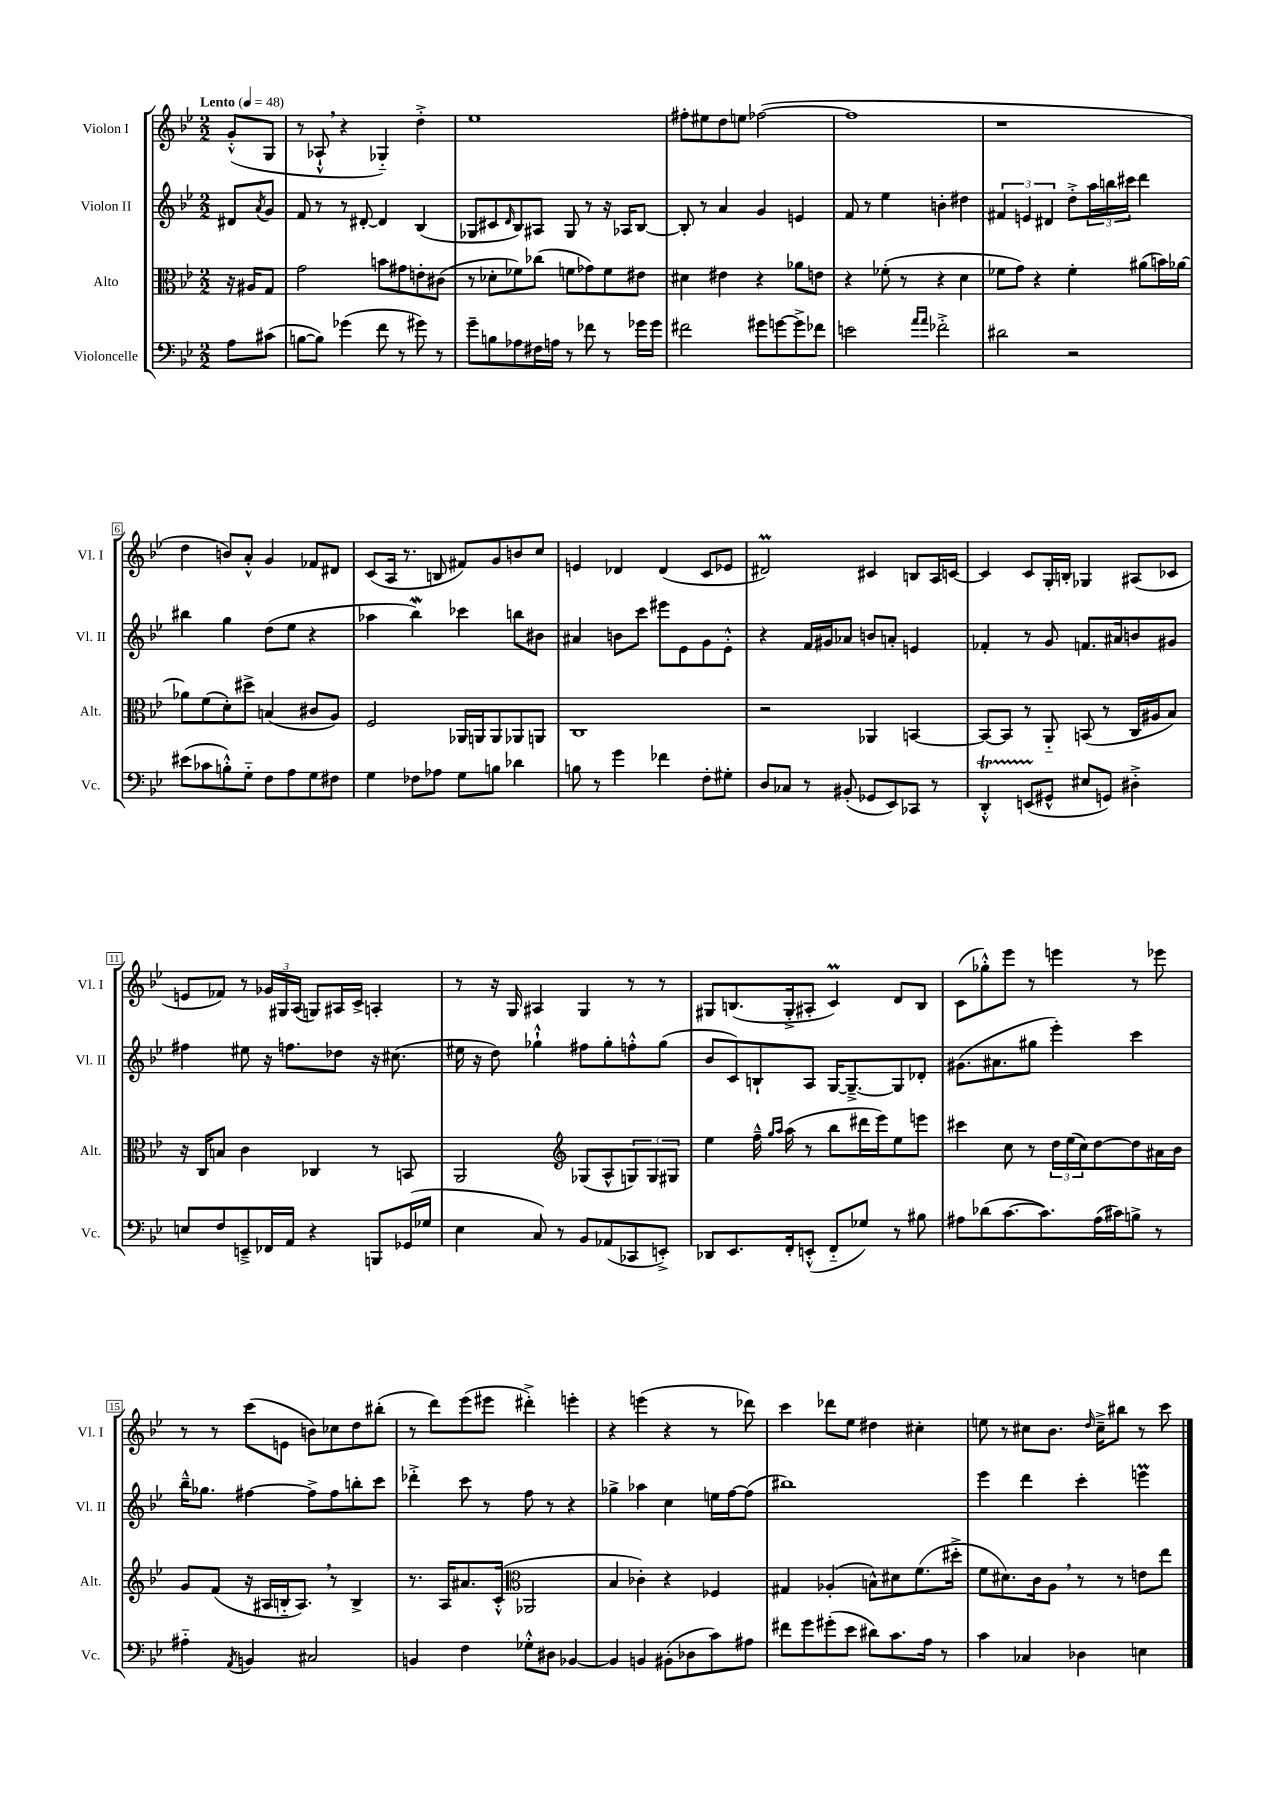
<<
\new StaffGroup <<
\new Staff = "s0" \with { instrumentName = "Violon I" shortInstrumentName = "Vl. I" } {
    \clef treble \key bes \major \numericTimeSignature \time 2/2 \partial 4 \tempo "Lento" 4 = 48
    g'8-.-^( g8 |
    r8 aes8-!-^ \breathe r4 ges4-_) d''4-.-> |
    ees''1 |
    fis''8-. eis''8 d''8 e''8 fes''2~( |
    fes''1 |
    r1 |
    d''4 b'8) a'8-.-^ g'4 fes'8 dis'8 |
    c'8( a16 r8. b8 fis'8) g'8 b'8 c''8 |
    e'4 des'4 des'4( c'8 ees'8 |
    dis'2\prall) cis'4 b8 a16 c'16~ |
    c'4 c'8 g16-. b16-. ges4 ais8( ces'8 |
    e'8 fes'8) r8 \tuplet 3/2 { ges'16 gis16 a16( } g8) ais16 c'16-> a4-. |
    r8 r16 g16 ais4 g4 r8 r8 |
    gis8 b8.( gis16-.-> ais8-. c'4\prall) d'8 b8 |
    c'8( ges''8-.-^) ees'''8 r8 e'''4 r8 ees'''8 |
    r8 r8 c'''8( e'8 b'8) ces''8 d''8 bis''8-.( |
    r8 d'''8) ees'''8( eis'''8 dis'''4-.->) e'''4-. |
    r4 e'''4( r4 r8 des'''8) |
    c'''4 des'''8 ees''8 dis''4 cis''4-. |
    e''8 r8 cis''8 bes'8. \grace { d''16 } cis''16---> bis''8 r8 c'''8 \bar "|." |
}
\new Staff = "s1" \with { instrumentName = "Violon II" shortInstrumentName = "Vl. II" } {
    \clef treble \key bes \major \numericTimeSignature \time 2/2 \partial 4
    dis'8 \acciaccatura { a'8 } g'8 |
    f'8 r8 r8 dis'8~-. dis'4 bes4( |
    ges8 cis'8 \grace { d'16 } bes8) ais8 ges8 r8 r16 aes16 bes8~ |
    bes8-. r8 a'4 g'4 e'4 |
    f'8 r8 ees''4 b'4-. dis''4 |
    \tuplet 3/2 { fis'4 e'4 dis'4 } d''8-.-> \tuplet 3/2 { a''16 b''16 cis'''16 } d'''4 |
    bis''4 g''4 d''8( ees''8 r4 |
    aes''4 bes''4\mordent) ces'''4 b''8 bis'8 |
    ais'4 b'8 c'''8 eis'''8 ees'8 g'8 ees'8-.-^ |
    r4 f'16 gis'16 aes'8 b'8 a'8-. e'4 |
    fes'4-. r8 g'8 f'8. ais'16 b'8 gis'8 |
    fis''4 eis''8 r16 f''8. des''8 r16 cis''8.( |
    eis''16 r16 d''8) ges''4-!-^ fis''8 ges''8-. f''8-.-^ ges''8( |
    bes'8 c'8) b8-! a8 g16~ g8.~---> g8 des'8-. |
    gis'8.( ais'8. gis''8 ees'''4-.) c'''4 |
    bes''16---^ ges''8. fis''4~ fis''8-> fis''8 b''8-. c'''8 |
    des'''4-.-> c'''8 r8 f''8 r8 r4 |
    ges''4-> aes''4 c''4 e''16 f''16~ f''8( |
    bis''1) |
    ees'''4 d'''4 c'''4-. e'''4\prall \bar "|." |
}
\new Staff = "s2" \with { instrumentName = "Alto" shortInstrumentName = "Alt." } {
    \clef alto \key bes \major \numericTimeSignature \time 2/2 \partial 4
    r16 ais16 g8 |
    g'2 b'8 gis'8 e'8-. cis'8( |
    r8 des'8-. fes'8) ces''8( f'8 ges'8) f'8 eis'8 |
    dis'4 eis'4 r4 aes'8 e'8 |
    r4 fes'8-.( r8 r4 d'4 |
    fes'8 g'8) r4 fes'4-. ais'8( b'16) aes'16~ |
    aes'8 f'8( d'8-.) dis''8-> b4( cis'8 a8) |
    f2 aes,16 a,16 a,8 aes,8 a,8 |
    c1 |
    r2 aes,4 b,4~ |
    b,8~ b,8 r8 a,8-_ b,8( r8 c16 ais16 bes8) |
    r16 c16 b8 c'4 ces4 r8 b,8 |
    a,2 \clef treble ges8( a8-^ \tuplet 3/2 { g8) g8 gis8 } |
    ees''4 f''16---^ \grace { g''16 a''16 } a''16( r8 bes''8 dis'''16 ees'''16) ees''8 e'''8 |
    cis'''4 c''8 r8 \tuplet 3/2 { d''16 ees''16( c''16) } d''8~ d''8 ais'16 bes'16 |
    g'8 f'8( r16 ais16 b16-_ ais8.) \breathe r8 b4-> |
    r8. a16 ais'8. c'16-.-^( \clef alto aes,2 |
    bes4 ces'4-.) r4 fes4 |
    gis4 aes4-.( b8-^) dis'8 f'8.( dis''16-.-> |
    f'8 dis'8.) c'16 a8 \breathe r8 r8 e'8 ees''8 \bar "|." |
}
\new Staff = "s3" \with { instrumentName = "Violoncelle" shortInstrumentName = "Vc." } {
    \clef bass \key bes \major \numericTimeSignature \time 2/2 \partial 4
    a8 cis'8( |
    b8~ b8) ges'4( f'8 r8 gis'8) r8 |
    g'8-- b8 aes8 fis16 a16 r8 fes'8 r8 ges'16 ges'16 |
    fis'2 gis'8 g'8~ g'8-> fes'8 |
    e'2 \grace { a'16 a'16 } fes'2-.-> |
    dis'2 r2 |
    eis'8( ces'8 b8-.-^) g8-_ f8 a8 g8 fis8 |
    g4 fes8 aes8 g8 b8 des'4 |
    b8 r8 g'4 fes'4 f8-. gis8-. |
    d8 ces8 r8 bis,8-.( ges,8 ees,8) ces,8 r8 |
    d,4-.-^\startTrillSpan e,8( gis,8-^\stopTrillSpan eis8 g,8) dis4-.-> |
    e8 f8 e,8---> fes,16 a,16 r4 b,,8 ges,16( ges16 |
    ees4 c8) r8 bes,8 aes,8( ces,8 e,8-.->) |
    des,8 ees,8. f,16-. e,8-.-^( f,8-_ ges8) r8 bis8 |
    ais8 des'8( c'8.~ c'8.) ais16( cis'16) b8-> r8 |
    ais4-_ \acciaccatura { a,8 } b,4 cis2 |
    b,4 f4 ges8-.-^ dis8 bes,4~ |
    bes,4 b,4 bis,8-.( des8 c'8) ais8 |
    fis'8 g'8 gis'8-.( ees'8 dis'8) c'8. a16 r8 |
    c'4 ces4 des4 e4 \bar "|." |
}
>>
>>
\layout { \context { \Score \override BarNumber.stencil = #(make-stencil-boxer 0.1 0.3 ly:text-interface::print) } }
